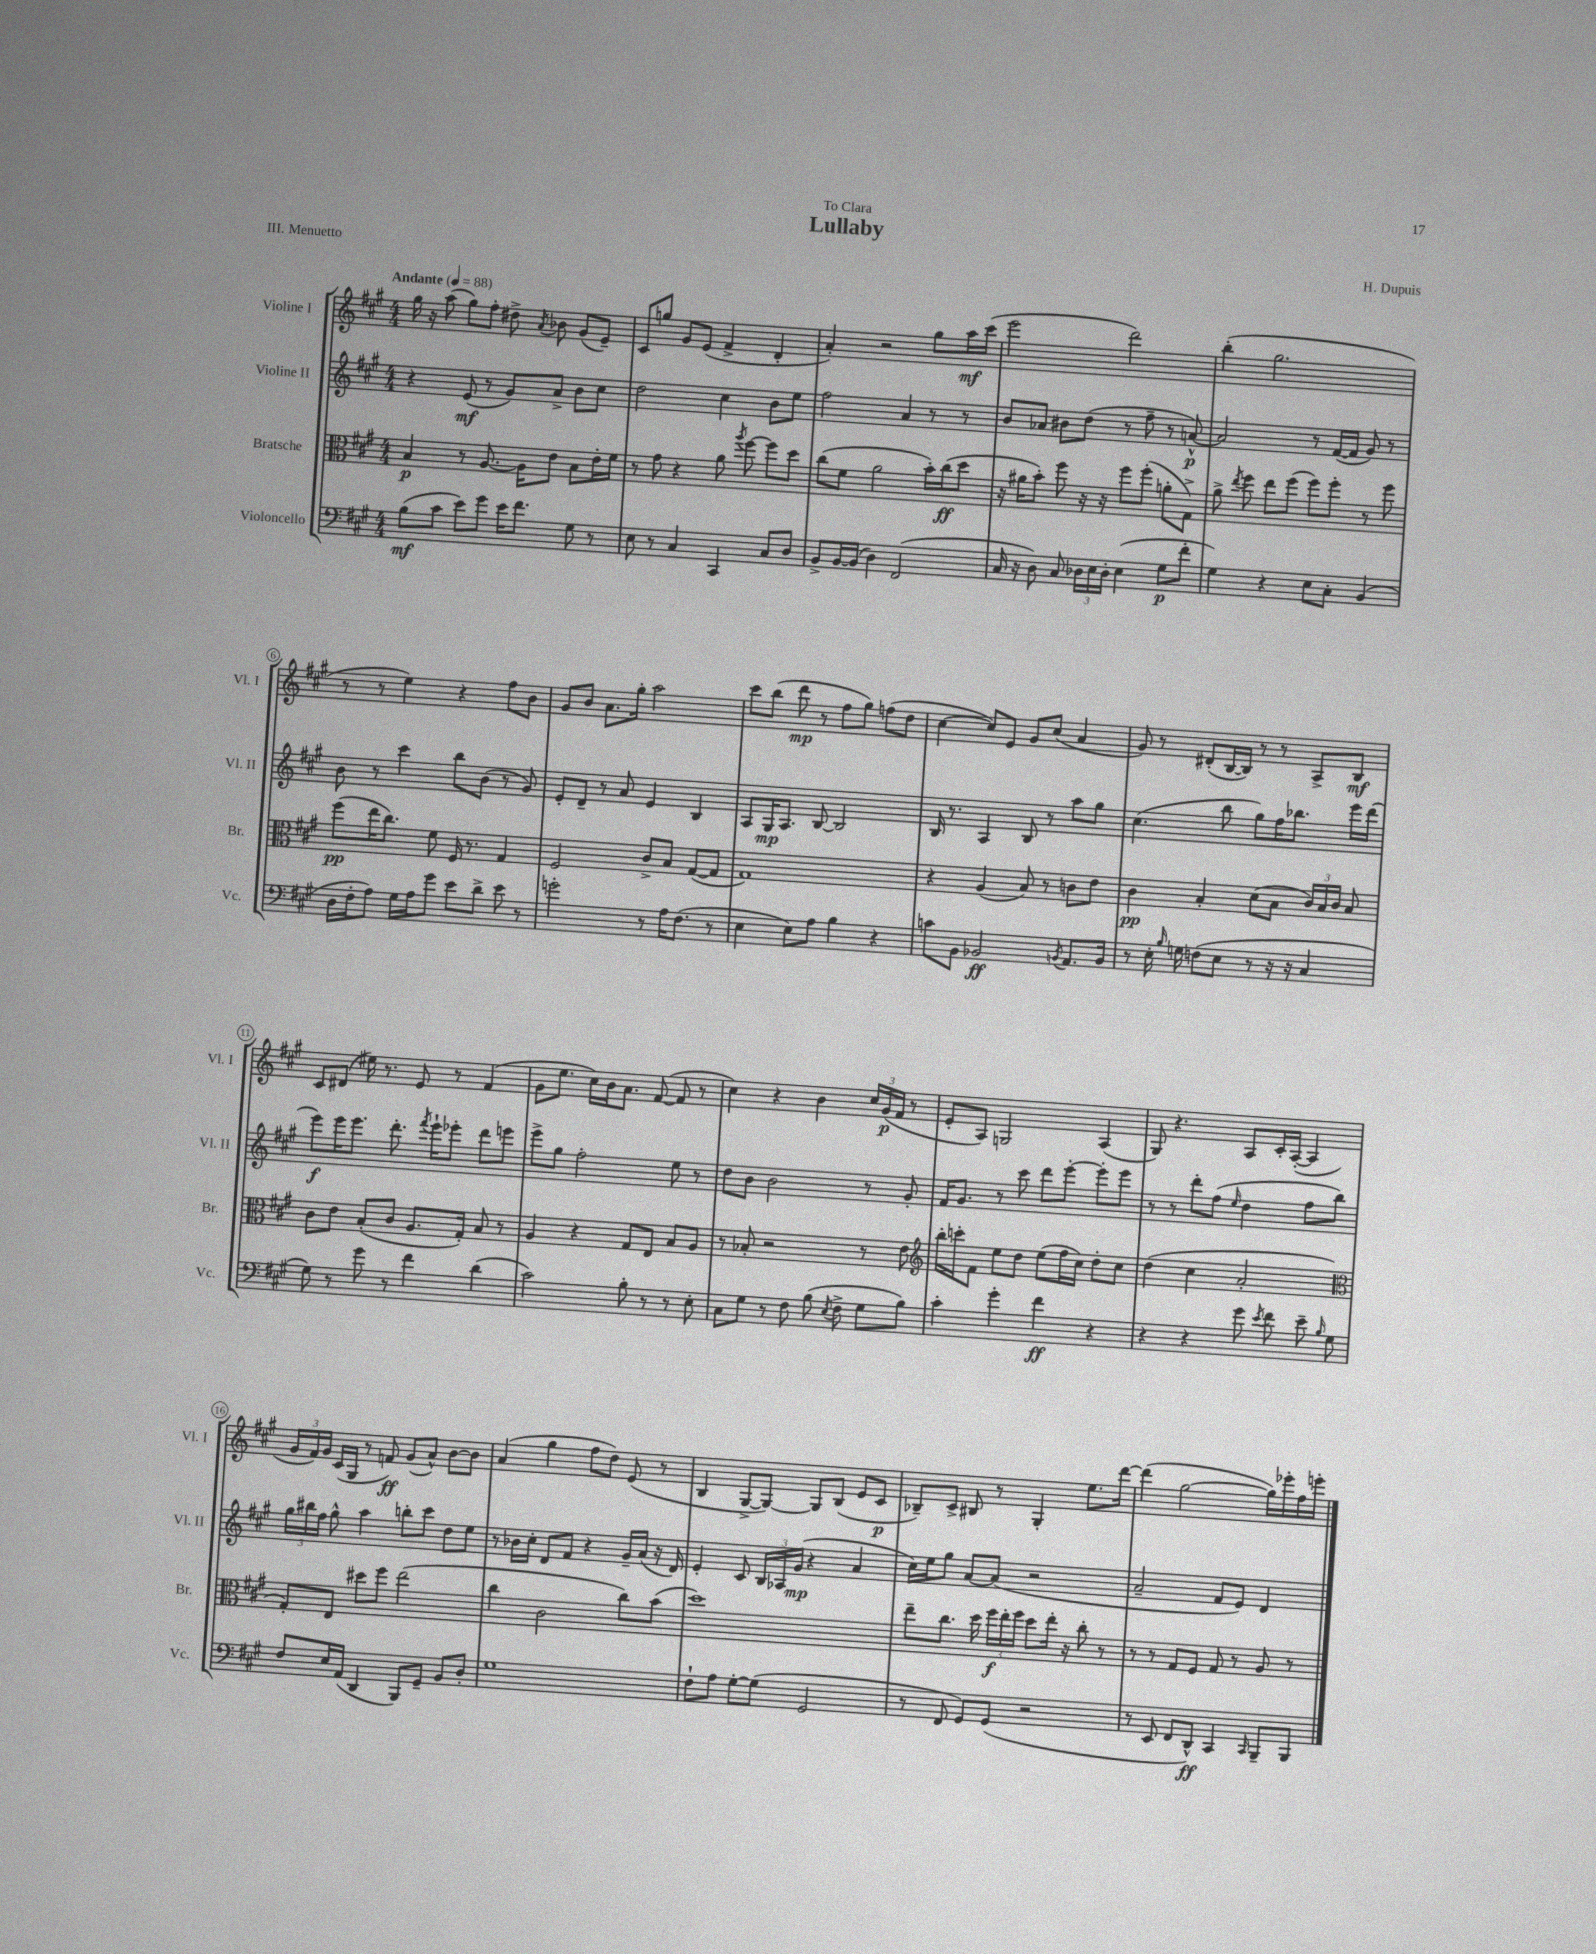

**kern	**dynam	**kern	**dynam	**kern	**dynam	**kern	**dynam
*part4	*part4	*part3	*part3	*part2	*part2	*part1	*part1
*staff4	*staff4	*staff3	*staff3	*staff2	*staff2	*staff1	*staff1
*I"Violoncello	*	*I"Bratsche	*	*I"Violine II	*	*I"Violine I	*
*I'Vc.	*	*I'Br.	*	*I'Vl. II	*	*I'Vl. I	*
*clefF4	*	*clefC3	*	*clefG2	*	*clefG2	*
*k[f#c#g#]	*	*k[f#c#g#]	*	*k[f#c#g#]	*	*k[f#c#g#]	*
*M4/4	*	*M4/4	*	*M4/4	*	*M4/4	*
*MM88	*	*MM88	*	*MM88	*	*MM88	*
=1	=1	=1	=1	=1	=1	=1	=1
!	!	!	!	!	!	!LO:TX:a:B:t=Andante	!
(8B\L	mf	4B/	p	4r	.	16gg#\	.
.	.	.	.	.	.	16r	.
8c#\J	.	.	.	.	.	(8aa\	.
8e\L)	.	8r	.	(8e/	mf	8gg#\L)	.
8g#\J	.	[8.A/	.	8r	.	8ff#'\J	.
16e\KL	.	.	.	8g#/L)	.	8dd#X^\	.
8.f#\J	.	16A\KL]	.	.	.	.	.
.	.	.	.	.	.	8qa/	.
.	.	8e\J	.	8a^/J	.	8b-X\	.
8G#\	.	8B\L	.	8b\L	.	(8g#/L	.
8r	.	16e'\L	.	8cc#\J	.	8e~/J)	.
.	.	16f#\JJ	.	.	.	.	.
=2	=2	=2	=2	=2	=2	=2	=2
8E\	.	8r	.	2dd\	.	8c#/L	.
8r	.	8g#\	.	.	.	8ggn/J	.
4C#/	.	4r	.	.	.	8g#/L	.
.	.	.	.	.	.	(8e/J	.
4CC#/	.	8a\	.	4cc#\	.	4f#^/	.
.	.	8qaa/	.	.	.	.	.
.	.	[8ff#\	.	.	.	.	.
8C#/L	.	8ff#\L]	.	8b\L	.	4d'/	.
8D/J	.	8dd\J	.	8ee\J	.	.	.
=3	=3	=3	=3	=3	=3	=3	=3
8BB^/L	.	(8cc#\L	.	2ff#\	.	4a'/)	.
[16BB/L	.	8f#\J	.	.	.	.	.
(16BB/JJ]	.	.	.	.	.	.	.
4D\)	.	2a\	.	.	.	2r	.
(2FF#/	.	.	.	4a/	.	.	.
.	.	16b'\LL)	.	8r	.	8gg#\L	.
.	.	(16cc#\J	ff	.	.	.	.
.	.	8dd\J	.	8r	.	16aa\L	mf
.	.	.	.	.	.	(16ccc#\JJ	.
=4	=4	=4	=4	=4	=4	=4	=4
16C#/	.	16r	.	8b/L	.	2eee\	.
16r	.	16a#X\KL	.	.	.	.	.
8D\)	.	8b'\J)	.	8a-X/J	.	.	.
8C#/	.	8ff#\	.	8b#X\L	.	.	.
24D-X\LL	.	16r	.	(8dd\J	.	.	.
24E\	.	.	.	.	.	.	.
.	.	16r	.	.	.	.	.
24D-'\JJ	.	.	.	.	.	.	.
(4E\	.	8ff#\L	.	8r	.	2ddd\)	.
.	.	(8ff#'\J	.	8ff#~\	.	.	.
8G#\L	p	8an'\L	.	8r	.	.	.
8f#'\J	.	8G#^\J)	.	[8an^^/)	p	.	.
=5	=5	=5	=5	=5	=5	=5	=5
4G#\)	.	8a^\	.	2a/]	.	(4bb'\	.
.	.	8qee/	.	.	.	.	.
.	.	8ff#\	.	.	.	.	.
4r	.	8ee\L	.	.	.	2.gg#\	.
.	.	(8ff#\J	.	.	.	.	.
8E\L	.	8ff#\L)	.	8r	.	.	.
8C#'\J	.	8ff#'\J	.	([16f#/LL	.	.	.
.	.	.	.	16f#/JJ]	.	.	.
(4BB/	.	8r	.	8g#/)	.	.	.
.	.	8ff#\	.	8r	.	.	.
!!LO:LB:g=z
=6	=6	=6	=6	=6	=6	=6	=6
16D\LL	.	(8ff#\L	pp	8b\	.	8r	.
16F#'\J	.	.	.	.	.	.	.
8A\J)	.	16ee\K	.	8r	.	8r	.
.	.	8.cc#\J)	.	.	.	.	.
16G#\LL	.	.	.	4ccc#\	.	4ee\)	.
16A\J	.	.	.	.	.	.	.
8g#\J	.	8f#\	.	.	.	.	.
8e\L	.	16F#/	.	8bb\L	.	4r	.
.	.	8.r	.	.	.	.	.
8d^\J	.	.	.	(8b\J	.	.	.
8e\	.	4G#/	.	8r	.	8ff#\L	.
8r	.	.	.	8g#/)	.	8b\J	.
=7	=7	=7	=7	=7	=7	=7	=7
2gn'\	.	2F#/	.	8e'/L	.	8g#/L	.
.	.	.	.	8d~/J	.	8b/J	.
.	.	.	.	8r	.	8.a\L	.
.	.	.	.	8a/	.	.	.
.	.	.	.	.	.	16gg#'\Jk	.
8r	.	8c#^/L	.	4e/	.	2aa\	.
16A\KL	.	8B/J	.	.	.	.	.
(8.F#\J	.	.	.	.	.	.	.
.	.	([8G#/L	.	4B/	.	.	.
8r	.	8G#/J]	.	.	.	.	.
=8	=8	=8	=8	=8	=8	=8	=8
4E\	.	1G#)	.	8A/L	.	8ccc#\L	.
.	.	.	.	16G#/K	mp	(8bb\J	.
.	.	.	.	8.A/J	.	.	.
8E\L)	.	.	.	.	.	8ddd\	mp
8A\J	.	.	.	[8B/	.	8r	.
4B\	.	.	.	2B/]	.	8ff#\L	.
.	.	.	.	.	.	8gg#\J)	.
4r	.	.	.	.	.	(8ffn\L	.
.	.	.	.	.	.	8dd\J	.
=9	=9	=9	=9	=9	=9	=9	=9
8cn\L	.	4r	.	16B/	.	[4cc#\	.
.	.	.	.	8.r	.	.	.
8BB\J	.	.	.	.	.	.	.
2BB-X/	ff	(4A/	.	4A/	.	8cc#/L])	.
.	.	.	.	.	.	8e/J	.
.	.	8B/)	.	8B/	.	8g#/L	.
.	.	8r	.	8r	.	(8cc#/J	.
8qBBn/	.	.	.	.	.	.	.
8.AA/L	.	8cn\L	.	8aa\L	.	4a/	.
.	.	8e\J	.	8gg#\J	.	.	.
16BB/Jk	.	.	.	.	.	.	.
=10	=10	=10	=10	=10	=10	=10	=10
8r	.	4c#\	pp	(4.cc#\	.	8g#/)	.
16E'\	.	.	.	.	.	8r	.
16qqB/	.	.	.	.	.	.	.
16Gn\	.	.	.	.	.	.	.
(8Fn\L	.	4B'/	.	.	.	(8d#X'/L	.
8E\J	.	.	.	8bb\	.	[16B/L	.
.	.	.	.	.	.	16B/JJ])	.
8r	.	(8d\L	.	8gg#\L)	.	8r	.
16r	.	8B\J	.	16ff#\K	.	8r	.
16r	.	.	.	8.bb-X\J	.	.	.
4C#/	.	24c#/LL)	.	.	.	8A^/L	.
.	.	24B/	.	.	.	.	.
.	.	24c#/JJ	.	.	.	.	.
.	.	8B/	.	16eee\LL	.	8B/J	mf
.	.	.	.	(16ddd\JJ	.	.	.
!!LO:LB:g=z
=11	=11	=11	=11	=11	=11	=11	=11
8G#\)	.	8c#\L	.	8eee\L)	f	8c#/L	.
8r	.	8e\J	.	16eee\K	.	(8d#X/J	.
.	.	.	.	8.eee\J	.	.	.
8g#\	.	(8B'/L	.	.	.	16ee#X\)	.
.	.	.	.	.	.	8.r	.
8r	.	8c#/J	.	8.ddd'\	.	.	.
4f#\	.	8.A/L	.	.	.	8e/	.
.	.	.	.	8qfff#/	.	.	.
.	.	.	.	16eee`\KL	.	.	.
.	.	.	.	8eee-X'\J	.	8r	.
.	.	16G#'/Jk)	.	.	.	.	.
(4d\	.	8B/	.	8ddd\L	.	(4f#/	.
.	.	8r	.	8eeen\J	.	.	.
=12	=12	=12	=12	=12	=12	=12	=12
2c#\)	.	4A/	.	8eee^\L	.	8g#\L	.
.	.	.	.	8gg#\J	.	8.ee\J	.
.	.	4r	.	2ff#'\	.	.	.
.	.	.	.	.	.	16cc#\LL)	.
.	.	.	.	.	.	16b\J	.
.	.	.	.	.	.	8.a\J	.
8B'\	.	8G#/L	.	.	.	.	.
8r	.	8E/J	.	.	.	([8f#/	.
8r	.	8B/L	.	8ee\	.	8f#/]	.
8E'\	.	8A/J	.	8r	.	8r	.
=13	=13	=13	=13	=13	=13	=13	=13
8C#\L	.	8r	.	8dd\L	.	4cc#\)	.
8G#\J	.	8B-X'/	.	8b\J	.	.	.
8r	.	2r	.	2b\	.	4r	.
8F#\	.	.	.	.	.	.	.
(8B\	.	.	.	.	.	4b\	.
8qE/	.	.	.	.	.	.	.
8F#^\	.	.	.	.	.	.	.
8G#\L	.	8r	.	8r	.	24cc#/LL	.
.	.	.	.	.	.	(24g#/	p
.	.	.	.	.	.	24f#/JJ	.
8B\J)	.	8e\	.	8g#'/	.	8r	.
=14	=14	=14	=14	=14	=14	=14	=14
*	*	*clefG2	*	*	*	*	*
4c#'\	.	16bb'\LL	.	16f#/KL	.	8e'/L	.
.	.	16cccn'\J	.	8.g#/J	.	.	.
.	.	8f#\J	.	.	.	8A/J)	.
4g#'\	.	8ee\L	.	8r	.	2Gn/	.
.	.	8dd\J	.	8ccc#\	.	.	.
4f#\	ff	(8ee\L	.	8ddd\L	.	.	.
.	.	16ff#\L	.	[8eee'\J	.	.	.
.	.	16cc#\JJ)	.	.	.	.	.
4r	.	8dd'\L	.	8eee'\L]	.	(4A/	.
.	.	8cc#\J	.	8eee\J	.	.	.
=15	=15	=15	=15	=15	=15	=15	=15
4r	.	(4dd\	.	8r	.	8G#/)	.
.	.	.	.	8r	.	4.r	.
4r	.	4cc#\	.	8ddd'\L	.	.	.
.	.	.	.	(8ff#\J	.	.	.
.	.	.	.	16qqee/	.	.	.
8g#\	.	2a'/	.	4dd\	.	8A/L	.
8qe/	.	.	.	.	.	.	.
8f#\	.	.	.	.	.	16c#'/L	.
.	.	.	.	.	.	([16A'/JJ	.
8e~\	.	.	.	8ff#\L	.	4A/]	.
16qqB/	.	.	.	.	.	.	.
8G#\	.	.	.	8bb\J)	.	.	.
!!LO:LB:g=z
=16	=16	=16	=16	=16	=16	=16	=16
*	*	*clefC3	*	*	*	*	*
8F#/L	.	8G#'/L)	.	24gg#\LL	.	24g#/LL	.
.	.	.	.	24bb#X\	.	24f#/)	.
.	.	.	.	24ff#\JJ	.	24g#/JJ	.
16E/L	.	8E/J	.	8gg#^^\	.	(16c#/LL	.
(16AA/JJ	.	.	.	.	.	16G#/JJ	.
4DD/	.	8dd#X\L	.	4aa\	.	8r	.
.	.	8ff#\J	.	.	.	8fn/)	ff
8BBB/L)	.	(2ee\	.	8bbn'\L	.	(8g#/L	.
8GG#~/J	.	.	.	8ccc#\J	.	8a^^/J)	.
8BB/L	.	.	.	8dd\L	.	[8b\L	.
8D'/J	.	.	.	8ee\J	.	8b\J]	.
=17	=17	=17	=17	=17	=17	=17	=17
1G#	.	4cc#\	.	8r	.	(4a/	.
.	.	.	.	16b-X\LL	.	.	.
.	.	.	.	16cc#'\JJ	.	.	.
.	.	2c#\	.	8d/L	.	4gg#\	.
.	.	.	.	8f#/J	.	.	.
.	.	.	.	4r	.	8ff#\L	.
.	.	.	.	.	.	8dd\J)	.
.	.	8cc#\L)	.	16g#~/LL	.	(8e/	.
.	.	.	.	(16a/JJ	.	.	.
.	.	(8b\J	.	16r	.	8r	.
.	.	.	.	16d/)	.	.	.
=18	=18	=18	=18	=18	=18	=18	=18
8F#`\L	.	1dd)	.	4e'/	.	4B/	.
8A\J	.	.	.	.	.	.	.
[8G#'\L	.	.	.	8c#/	.	[8G#^/L	.
(8G#\J]	.	.	.	24B/LL	.	8G#/J_)	.
.	.	.	.	24A-X/	.	.	.
.	.	.	.	(24g#/JJ	mp	.	.
2GG#/	.	.	.	4r	.	8G#/L]	.
.	.	.	.	.	.	(8B/J	.
.	.	.	.	4a/	.	8e/L	.
.	.	.	.	.	.	8c#/J	p
=19	=19	=19	=19	=19	=19	=19	=19
8r	.	8ee~\L	.	16cc#\LL)	.	8B-X~/L)	.
.	.	.	.	16ee\J	.	.	.
8FF#/	.	8.cc#\J	.	8gg#\J	.	8c#^/J	.
8GG#/L)	.	.	.	[8a/L	.	8B#X/	.
.	.	16dd\	.	.	.	.	.
(8GG#/J	.	24ff#\LL	f	(8a/J]	.	8r	.
.	.	24ee'\	.	.	.	.	.
.	.	24ff#\JJ	.	.	.	.	.
2r	.	8dd\L	.	2r	.	4G#'/	.
.	.	16ee'\Jk	.	.	.	.	.
.	.	16r	.	.	.	.	.
.	.	8cc#'\	.	.	.	8.ee\L	.
.	.	8r	.	.	.	.	.
.	.	.	.	.	.	[16ddd\Jk	.
=20	=20	=20	=20	=20	=20	=20	=20
8r	.	8r	.	2a~/	.	(4ddd\]	.
8EE/	.	8r	.	.	.	.	.
8FF#/L	.	8G#/L	.	.	.	[2gg#\	.
8DD^^/J)	ff	8F#/J	.	.	.	.	.
4CC#/	.	8G#/	.	8f#/L	.	.	.
.	.	8r	.	8e/J)	.	.	.
16qqCC#/	.	.	.	.	.	.	.
8BBB~/L	.	8A/	.	4d/	.	16gg#\LL])	.
.	.	.	.	.	.	16eee-X'\	.
8BBB/J	.	8r	.	.	.	16ff#\	.
.	.	.	.	.	.	16eeen'\JJ	.
==	==	==	==	==	==	==	==
*-	*-	*-	*-	*-	*-	*-	*-
